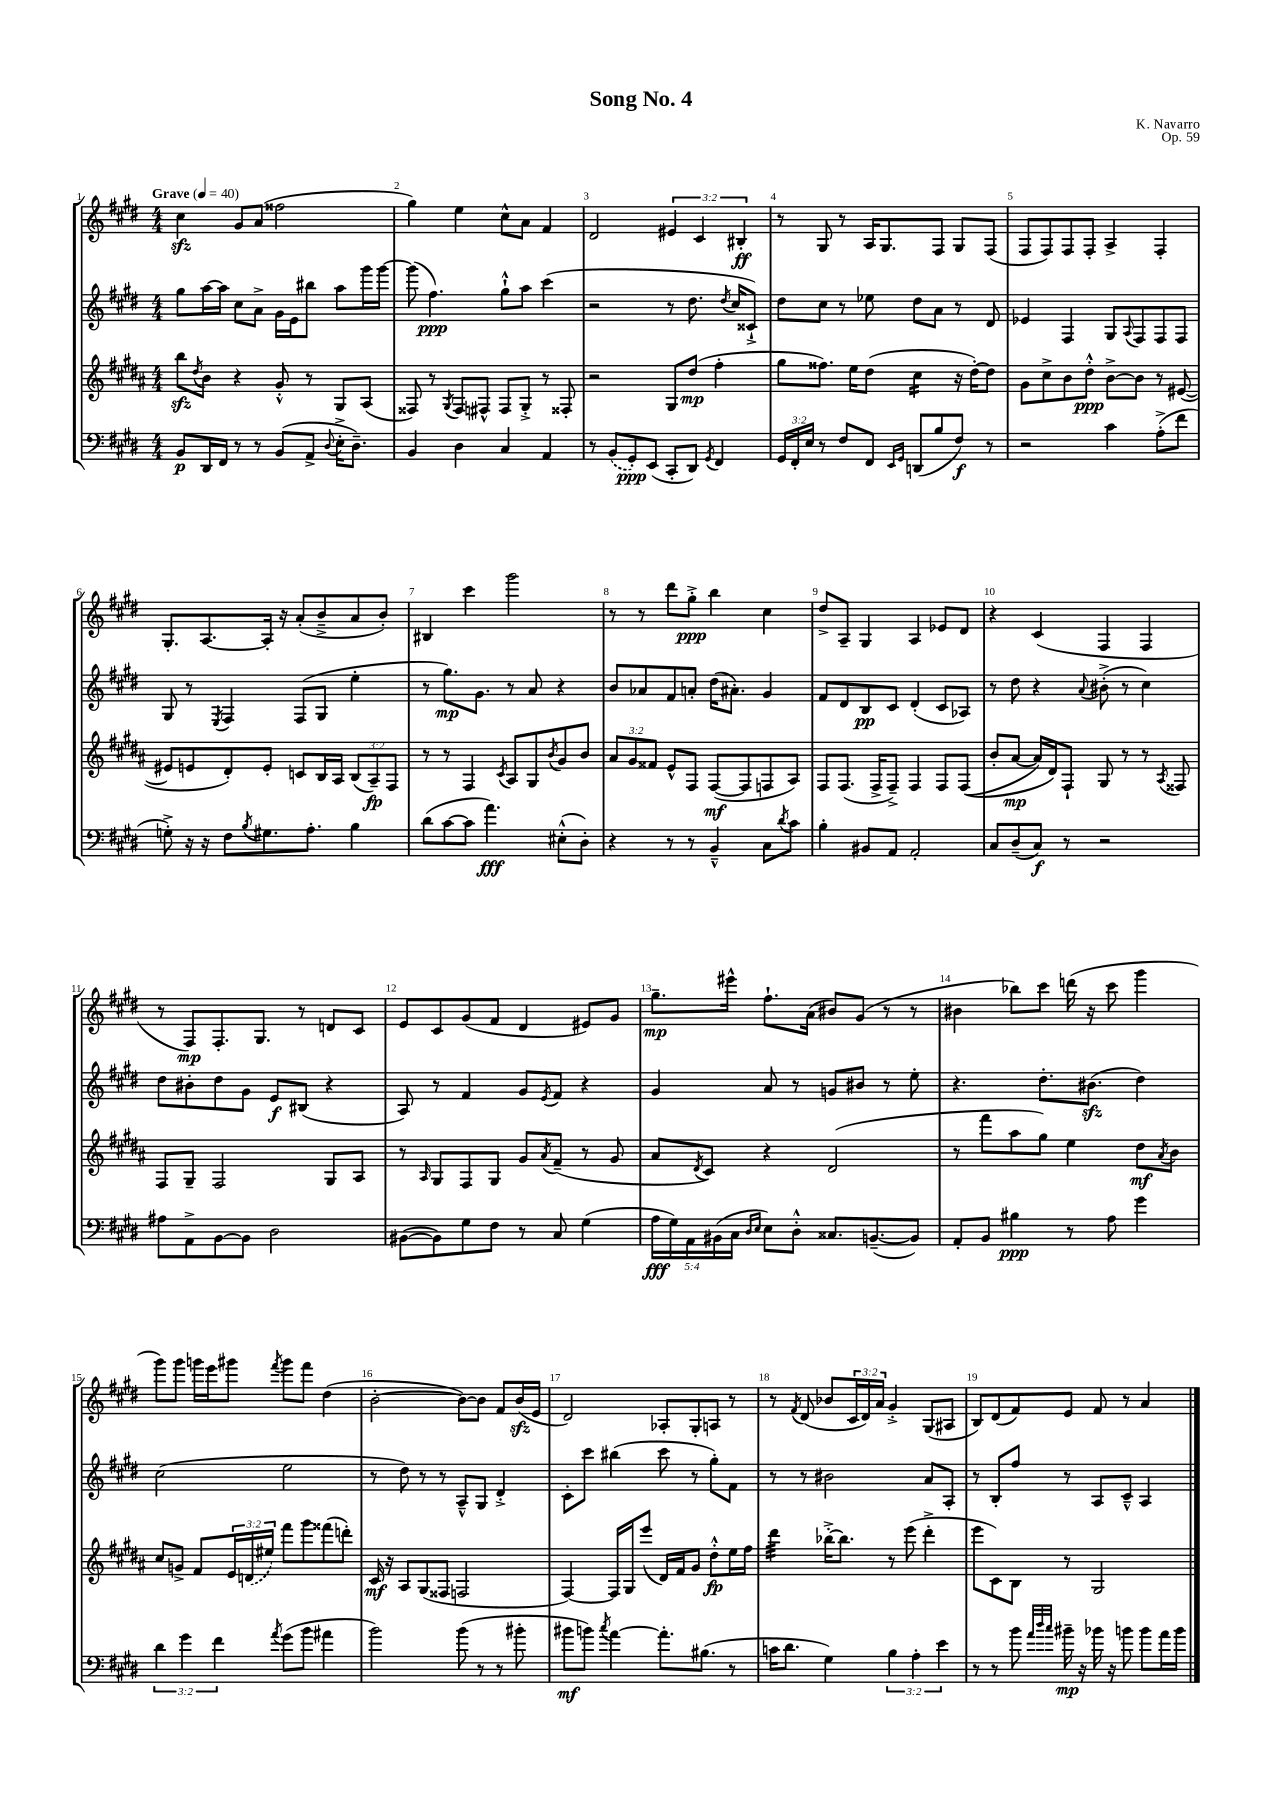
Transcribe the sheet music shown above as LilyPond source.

\header { title = "Song No. 4" composer = "K. Navarro" opus = "Op. 59" }
<<
\new StaffGroup <<
\new Staff = "s0" {
    \clef treble \key e \major \numericTimeSignature \time 4/4 \override Staff.TupletNumber.text = #tuplet-number::calc-fraction-text \tempo "Grave" 4 = 40
    cis''4\sfz gis'8 a'8( fisis''2 |
    gis''4) e''4 cis''8-^ a'8 fis'4 |
    dis'2 \tuplet 3/2 { eis'4 cis'4 bis4-.\ff } |
    r8 gis8 r8 a16 gis8. fis8 gis8 fis8( |
    fis8 fis8) fis8 fis8-. a4-> fis4-. |
    gis8.-. a8.~ a16-. r16 a'8-.( b'8---> a'8 b'8-.) |
    bis4 cis'''4 gis'''2 |
    r8 r8 dis'''8 gis''8-.->\ppp b''4 cis''4 |
    dis''8-> a8-- gis4 a4 ees'8 dis'8 |
    r4 cis'4( fis4 fis4 |
    r8 fis8\mp) fis8.-. gis8. r8 d'8 cis'8 |
    e'8 cis'8 gis'8( fis'8 dis'4 eis'8) gis'8 |
    gis''8.--\mp eis'''16-^ fis''8.-! a'16( bis'8) gis'8( r8 r8 |
    bis'4 bes''8) cis'''8 d'''16( r16 cis'''8 gis'''4 |
    gis'''8) gis'''8 g'''16 e'''16 gis'''8 \acciaccatura { fis'''8 } gis'''8 fis'''8 dis''4( |
    b'2~-. b'8~) b'8 fis'8 b'16\sfz( e'16 |
    dis'2) aes8-. gis8-. a8 r8 |
    r8 \acciaccatura { fis'8 } dis'8( bes'8 \tuplet 3/2 { cis'16 dis'16) a'16 } gis'4-.-> gis8( ais8 |
    b8) dis'8( fis'8) e'8 fis'8 r8 a'4 \bar "|." |
}
\new Staff = "s1" {
    \clef treble \key e \major \numericTimeSignature \time 4/4
    gis''8 a''16~ a''16 cis''8 a'8-> gis'16 e'16 bis''8 a''8 gis'''16 gis'''16~ |
    gis'''8( fis''4.\ppp) gis''8-!-^ a''8 cis'''4( |
    r2 r8 dis''8. \acciaccatura { dis''8 } cis''16 cisis'8-!->) |
    dis''8 cis''8 r8 ees''8 dis''8 a'8 r8 dis'8 |
    ees'4 fis4 gis8 \appoggiatura { a8 } fis8 fis8 fis8 |
    gis8 r8 \acciaccatura { e8 } fis4 fis8( gis8 e''4-. |
    r8 gis''8.\mp) gis'8. r8 a'8 r4 |
    b'8 aes'8 fis'8 a'8-. dis''16( ais'8.-.) gis'4 |
    fis'8 dis'8 b8\pp cis'8 dis'4-.( cis'8 aes8) |
    r8 dis''8 r4 \appoggiatura { a'8 } bis'8-.->( r8 cis''4) |
    dis''8 bis'8-. dis''8 gis'8 e'8\f bis8( r4 |
    a8) r8 fis'4 gis'8 \acciaccatura { e'8 } fis'8 r4 |
    gis'4 a'8 r8 g'8 bis'8 r8 e''8-. |
    r4. dis''8.-. bis'8.\sfz( dis''4) |
    cis''2( e''2 |
    r8 dis''8) r8 r8 a8---^ gis8 dis'4-.-> |
    cis'8-. cis'''8 bis''4( cis'''8 r8 gis''8-.) fis'8 |
    r8 r8 bis'2 a'8 a8-. |
    r8 b8-. fis''8 r8 a8 cis'8---^ a4 \bar "|." |
}
\new Staff = "s2" {
    \clef treble \key b \major \numericTimeSignature \time 4/4 \override Staff.TupletNumber.text = #tuplet-number::calc-fraction-text
    b''8\sfz \acciaccatura { dis''8 } b'8 r4 gis'8-.-^ r8 gis8 ais8( |
    fisis8) r8 \acciaccatura { gis8 } fisis8 fis8-^ fis8 gis8-.-> r8 fisis8-. |
    r2 gis8 dis''8\mp( fis''4-. |
    gis''8 fisis''8.) e''16 dis''8( cis''4:16 r16 dis''16~-.) dis''8 |
    gis'8 cis''8-> b'8 dis''8-.-^\ppp b'8~-> b'8 r8 eis'8~( |
    eis'8 e'8 dis'8-.) e'8-. c'8 b16 ais16 \tuplet 3/2 { b8( ais8--\fp) fis8 } |
    r8 r8 fis4 \acciaccatura { cis'8 } ais8 gis8 \acciaccatura { b'8 } gis'8 b'8 |
    \tuplet 3/2 { ais'8 gis'8 fisis'8 } e'8-^ fis8 fis8~\mf( fis8 f8 ais8) |
    fis8 fis8.( fis16-> fis8--->) fis4 fis8 fis8(\( |
    b'8-. ais'8~\mp ais'16) dis'16\) fis8-! gis8 r8 r8 \acciaccatura { ais8 } fisis8 |
    fis8 gis8-- fis2 gis8 ais8 |
    r8 \grace { ais16 } gis8 fis8 gis8 gis'8 \acciaccatura { ais'8 } fis'8--( r8 gis'8 |
    ais'8 \acciaccatura { dis'8 } cis'8) r4 dis'2( |
    r8 fis'''8 ais''8 gis''8) e''4 dis''8\mf \acciaccatura { ais'8 } b'8 |
    cis''8 g'8-> fis'8 \tuplet 3/2 { e'16 \once \slurDashed d'16( eis''16) } fis'''8 gis'''8 fisis'''8( d'''8-.) |
    cis'16\mf r16 ais8 gis8( fisis8 f2 |
    fis4~) fis16 gis16 e'''8( dis'16) fis'16 gis'8 dis''8-.-^\fp e''16 fis''16 |
    dis'''4:32 bes''16~-.-> bes''8. r8 e'''8( dis'''4-.-> |
    e'''8 cis'8) b8 r8 gis2 \bar "|." |
}
\new Staff = "s3" {
    \clef bass \key e \major \numericTimeSignature \time 4/4 \override Staff.TupletNumber.text = #tuplet-number::calc-fraction-text
    b,8\p dis,16 fis,16 r8 r8 b,8( a,8-> \appoggiatura { dis8 } e16-.-> dis8.--) |
    b,4 dis4 cis4 a,4 |
    r8 \once \slurDashed b,8( gis,8-.\ppp) e,8( cis,8-. dis,8) \acciaccatura { gis,8 } fis,4 |
    \tuplet 3/2 { gis,16 fis,16-. e16 } r8 fis8 fis,8 \grace { e,16 gis,16 } d,8( b8 fis8\f) r8 |
    r2 cis'4 a8-.->( fis'8 |
    g8-.->) r16 r16 fis8 \acciaccatura { b8 } gis8. a8.-. b4 |
    dis'8( cis'8~ cis'8 a'4.\fff) eis8-.-^( dis8-.) |
    r4 r8 r8 b,4---^ cis8 \acciaccatura { dis'8 } cis'8 |
    b4-. bis,8 a,8 a,2-. |
    cis8 dis8--( cis8\f) r8 r2 |
    ais8 a,8-> b,8~ b,8 dis2 |
    bis,8~( bis,8) gis8 fis8 r8 cis8 gis4( |
    \tuplet 5/4 { a16\fff gis16) a,16 bis,16( cis16 } \grace { dis16 e16 } e8) dis8-.-^ cisis8. b,8.~--( b,8) |
    a,8-. b,8 bis4\ppp r8 a8 gis'4 |
    \tuplet 3/2 { dis'4 gis'4 fis'4 } \acciaccatura { a'8 } gis'8( b'8 ais'4 |
    b'2) b'8( r8 r8 bis'8-. |
    bis'8\mf b'8) \acciaccatura { cis''8 } a'4~ a'8.-. bis8.( r8 |
    c'16 dis'8. gis4) \tuplet 3/2 { b4 a4-. e'4 } |
    r8 r8 b'8 \grace { a'32 dis''32 cis''32 } bis'16--\mp r16 bes'16 r16 b'8 b'8 a'16 b'16 \bar "|." |
}
>>
>>
\layout { \context { \Score \override BarNumber.break-visibility = ##(#f #t #t) barNumberVisibility = #all-bar-numbers-visible } }
